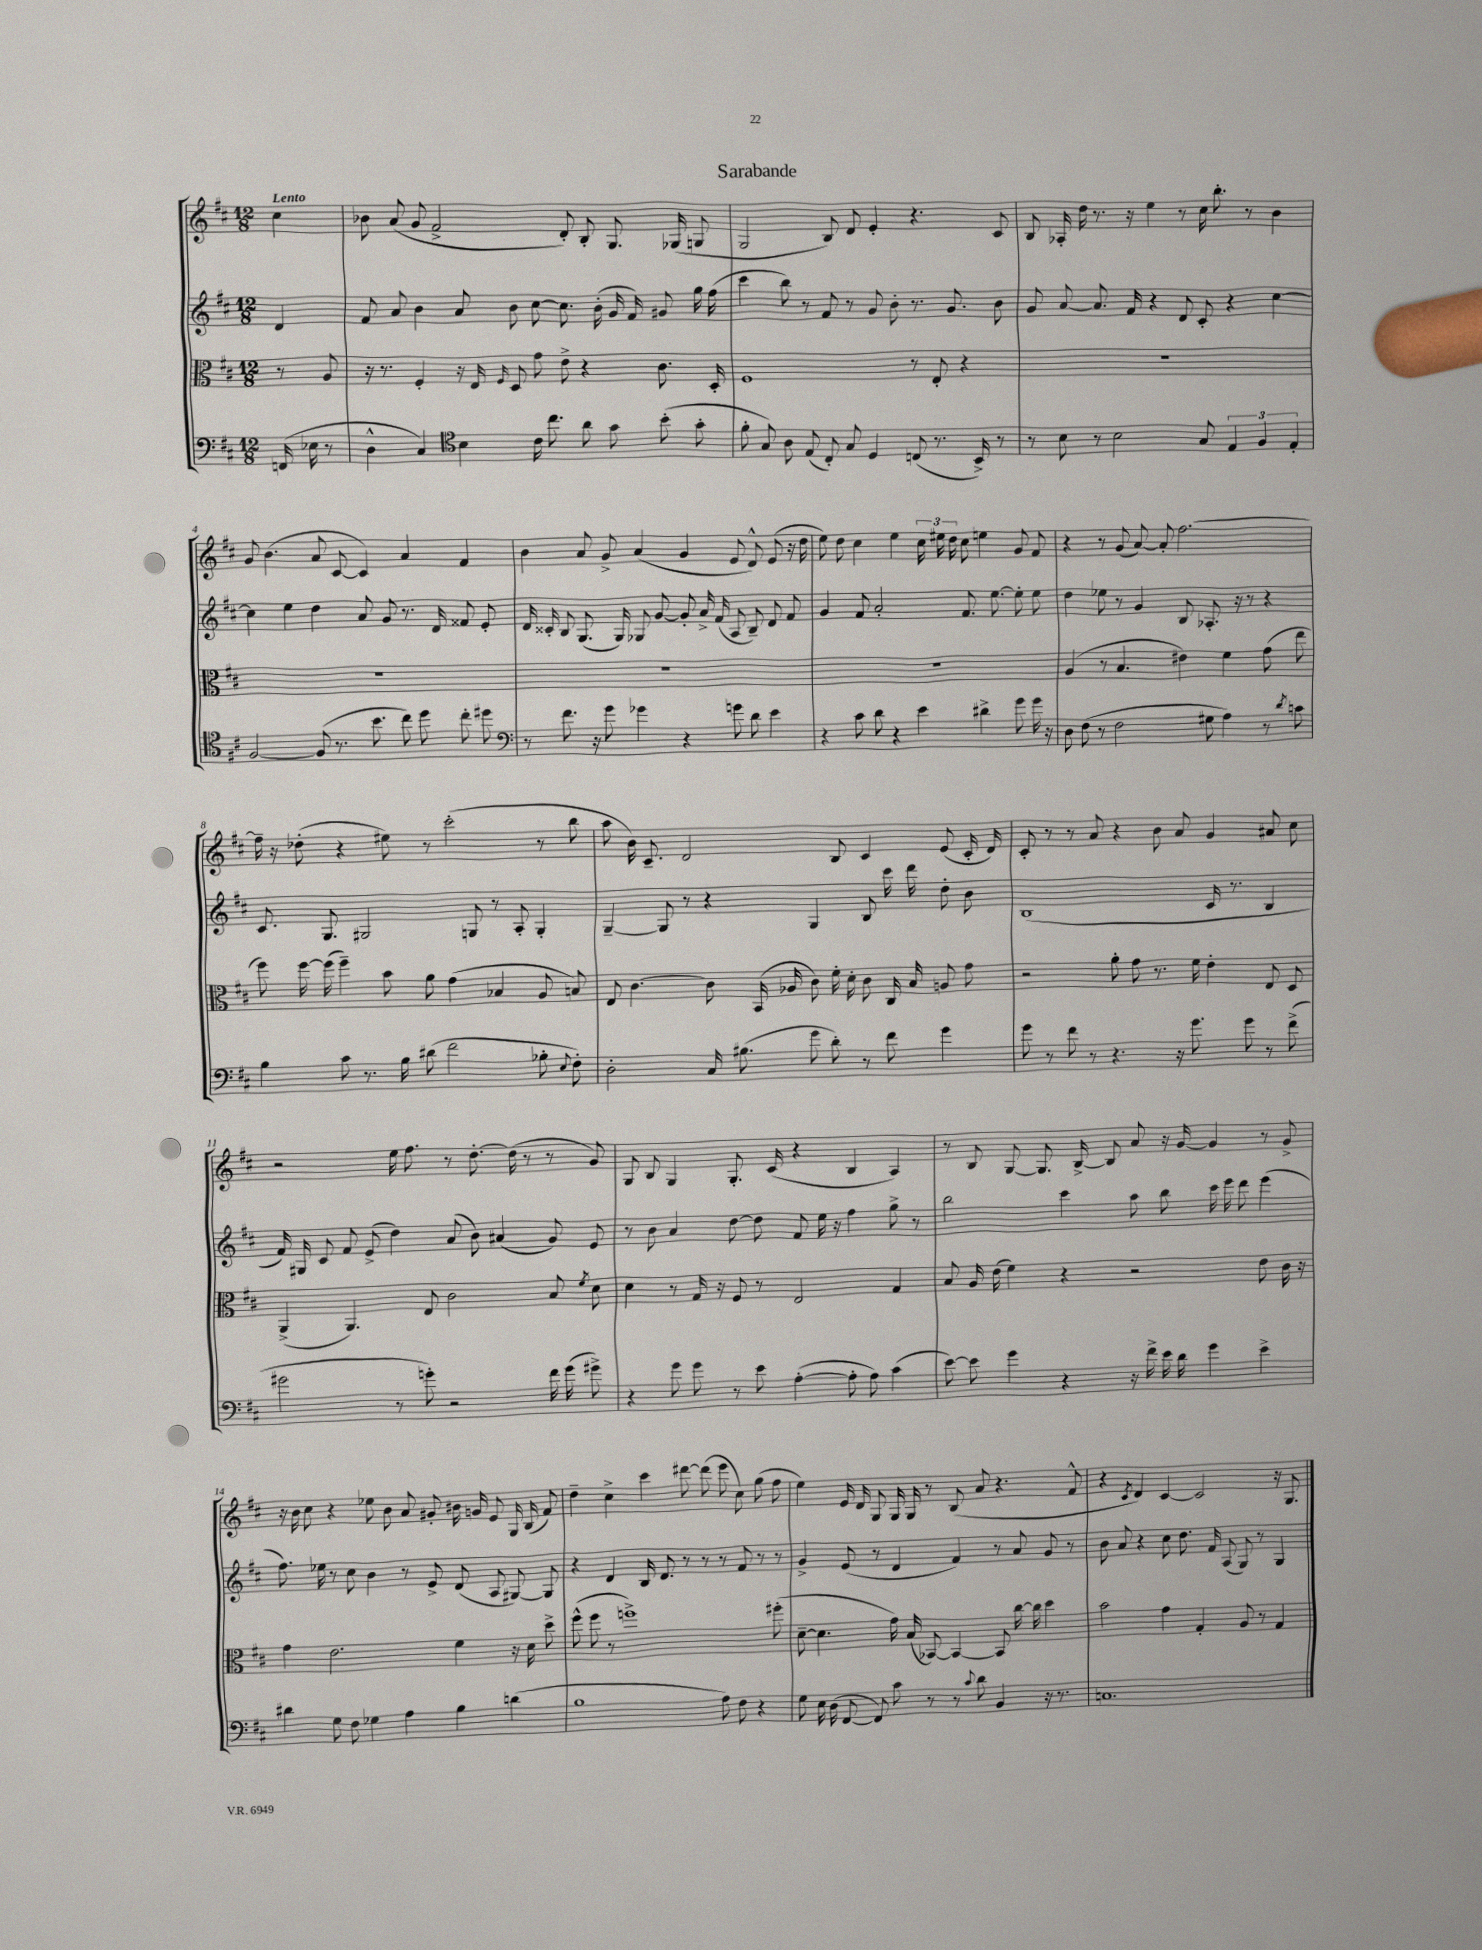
\header { title = "Sarabande" }
<<
\new StaffGroup <<
\new Staff = "s0" {
    \clef treble \key d \major \numericTimeSignature \time 12/8 \partial 4 \tempo "Lento"
    \autoBeamOff cis''4 |
    bes'8 a'8( g'8 fis'2-> d'8-.) b8-. g8. ges16( g8 |
    g2 b8) d'8 e'4-. r4. cis'8 |
    b8 aes16-. d''16 r8. r16 e''4 r8 cis''16 b''8.-. r8 b'4 |
    g'8 b'4.( a'8 cis'8~ cis'4) a'4 fis'4 |
    b'4 a'8 g'8-> a'4( g'4 e'8 d'8-^) e'8( r16 d''16 |
    e''8) d''8 cis''4 e''4 \tuplet 3/2 { cis''16 eis''16 d''16 } cis''8 e''4 g'8 fis'8 |
    r4 r8 g'8( a'8~) a'8-. fis''2.~ |
    fis''16-- r16 des''8-.( r4 eis''8) r8 cis'''2-.( r8 b''8 |
    a''8 b'16) cis'8.-- d'2 b8 cis'4 e'8( cis'16-. d'16) |
    cis'8-. r8 r8 a'8 r4 b'8 a'8 g'4 ais'8 cis''8 |
    r2 e''16 fis''8. r8 d''8.~-. d''16( r8 r8 g'8) |
    g8 b8 g4 g8.-. cis'16( r4 b4 a4) |
    r8 b8 g8~ g8. b16~-> b8 a'8 r16 g'16~ g'4 r8 g'8-> |
    r16 b'16 cis''8 r4 ees''8 b'8 a'8 gis'8-. bis'16 g'16 e'8 g16 b16( fis'8) |
    d''4-- cis''4-> cis'''4 dis'''8~ dis'''8( e'''8 cis''8) g''8( fis''8 |
    e''4) e'16 d'16 g8 g16 g16 r8 b8( a'8 r4. fis'8-^ |
    r4 \acciaccatura { cis'8 } d'4) cis'4~ cis'2 r16 g8. \bar "|." |
}
\new Staff = "s1" {
    \clef treble \key d \major \numericTimeSignature \time 12/8 \partial 4
    \autoBeamOff d'4 |
    fis'8 a'8 b'4 a'8 b'8 cis''8~ cis''8. b'16-.( g'16 fis'16) gis'8 g''16 fis''16( |
    cis'''4 b''8) r8 fis'8 r8 g'8 b'8-. r8. g'8. b'8 |
    g'8 a'8~ a'8. fis'16 r4 d'8 cis'8-. r4 cis''4~ |
    cis''4 e''4 d''4 a'8 g'8 r8. d'16 fisis'8 e'8-. |
    d'16 cisis'16-. b8 g8.( g16) ges8 g'8~ g'8-. a'16-> fis'16( a8 b8--) d'8 fis'8 |
    g'4 fis'8 a'2-. fis'8. e''8.~ e''8-. e''8 |
    d''4 ees''8 r8 g'4 b8 aes8.-. r16 r8 r4 |
    cis'8. g8. gis2 g8 r8 a8-. g4-. |
    g4~-- g8 r8 r4 g4 b8 cis'''16 d'''16 d''8-. b'8 |
    b1( cis'16 r8. b4 |
    fis'16) gis16 cis'8 fis'8 e'8->( d''4) a'8( b'8) ais'4( g'8) e'8 |
    r8 b'8 a'4 d''8~ d''8 fis'8 e''16 r16 fis''4 g''8-> r8 |
    b''2 cis'''4 a''8 b''8 cis'''16 e'''16 d'''8 e'''4( |
    fis''8.) ees''16 r8 cis''8 b'4 r8 e'8-> d'8( a8 gis8~) gis8 |
    r4 d'4 b16 d'8. r8 r8 r8 fis'8 r8 r8 |
    g'4-> e'8( r8 d'4 fis'4) r8 a'8 g'8 r8 |
    b'8 a'8 r4 cis''8 d''8. fis'16 a8( g8) r8 g4 \bar "|." |
}
\new Staff = "s2" {
    \clef alto \key d \major \numericTimeSignature \time 12/8 \partial 4
    \autoBeamOff r8 a8 |
    r16 r8. fis4-. r16 e16 \grace { fis16 } d8 g'8 e'8-> r4 cis'8. d16-. |
    fis1 r8 e8-. r4 |
    R1. |
    R1. |
    R1. |
    R1. |
    a4( r8 b4. eis'4) fis'4 g'8( e''8 |
    fis''8) fis''16~ fis''16( fis''4--) b'8 a'8 g'4( bes4 a8 b8) |
    e8 cis'4.~ cis'8 b,16( aes16 cis'8) fis'16-. d'16-. cis'8 cis16 b16 a8 g'8 |
    r2 a'8-. g'8 r8. fis'16 e'4-. e8 d8 |
    a,4->( a,4.) e8 cis'2 b8 \acciaccatura { fis'8 } d'8 |
    d'4 r8 g16 r16 fis8 r8 e2 g4 |
    b8 a16 e'16( fis'4) r4 r2 e'8 cis'16 r16 |
    g'4 e'2. fis'4 r16 d'16 d''8-> |
    fis''8-^( fis''8 r8 f''1->) fis''8-.( |
    d'8~-- d'4. g'16) b16( bes,8~) bes,4~ bes,8 cis''16~ cis''16 d''4 |
    b'2 g'4 g4-. a8 r8 g4 \bar "|." |
}
\new Staff = "s3" {
    \clef bass \key d \major \numericTimeSignature \time 12/8 \partial 4
    \autoBeamOff f,16( ees16 r8 |
    d4-^ cis4) \clef tenor b4 cis'16 cis''8. a'8 g'8 b'8-.( g'8-. |
    fis'8-. g8) a8 e8( cis8-.) g8 d4 c8( r8. b,16->) r8 |
    r8 b8 r8 b2 g8 \tuplet 3/2 { e4 fis4 e4-. } |
    fis2~ fis8( r8. b'8. cis''8) d''8 cis''8-. dis''8 |
    \clef bass r8 fis'8. r16 g'8 ges'4 r4 g'8 d'8 e'4 |
    r4 cis'8 d'8 r4 e'4 dis'4-> g'8 g'16 r16 |
    d8 fis8( r8 fis2 gis8 a4) r8 \acciaccatura { d'8 } c'8 |
    b4 cis'8 r8. b16 dis'8( fis'2 bes8-. \appoggiatura { e8 } fis8-.) |
    d2-. cis16 bis8.( g'8 d'8-.) r8 fis'8 g'4 |
    g'8 r8 fis'8 r8 r4. r16 g'8. g'8 r8 fis'8->( |
    gis'2 r8 g'8-.) r2 fis'16 g'16( gis'8->) |
    r4 g'8 g'8 r8 e'8 a4~-.( a8-. a8) cis'4( |
    e'8~) e'8 g'4 r4 r16 fis'16-> e'16 d'16 g'4 e'4-> |
    dis'4 g8 fis8 ges4 a4 b4 d'4( |
    b1 a8) fis8 r4 |
    g8 e16 d16( fis,8~ fis,8) cis'8 r8 r8 \appoggiatura { cis'8 } d'8 b,4 r16 r8. |
    c1. \bar "|." |
}
>>
>>
